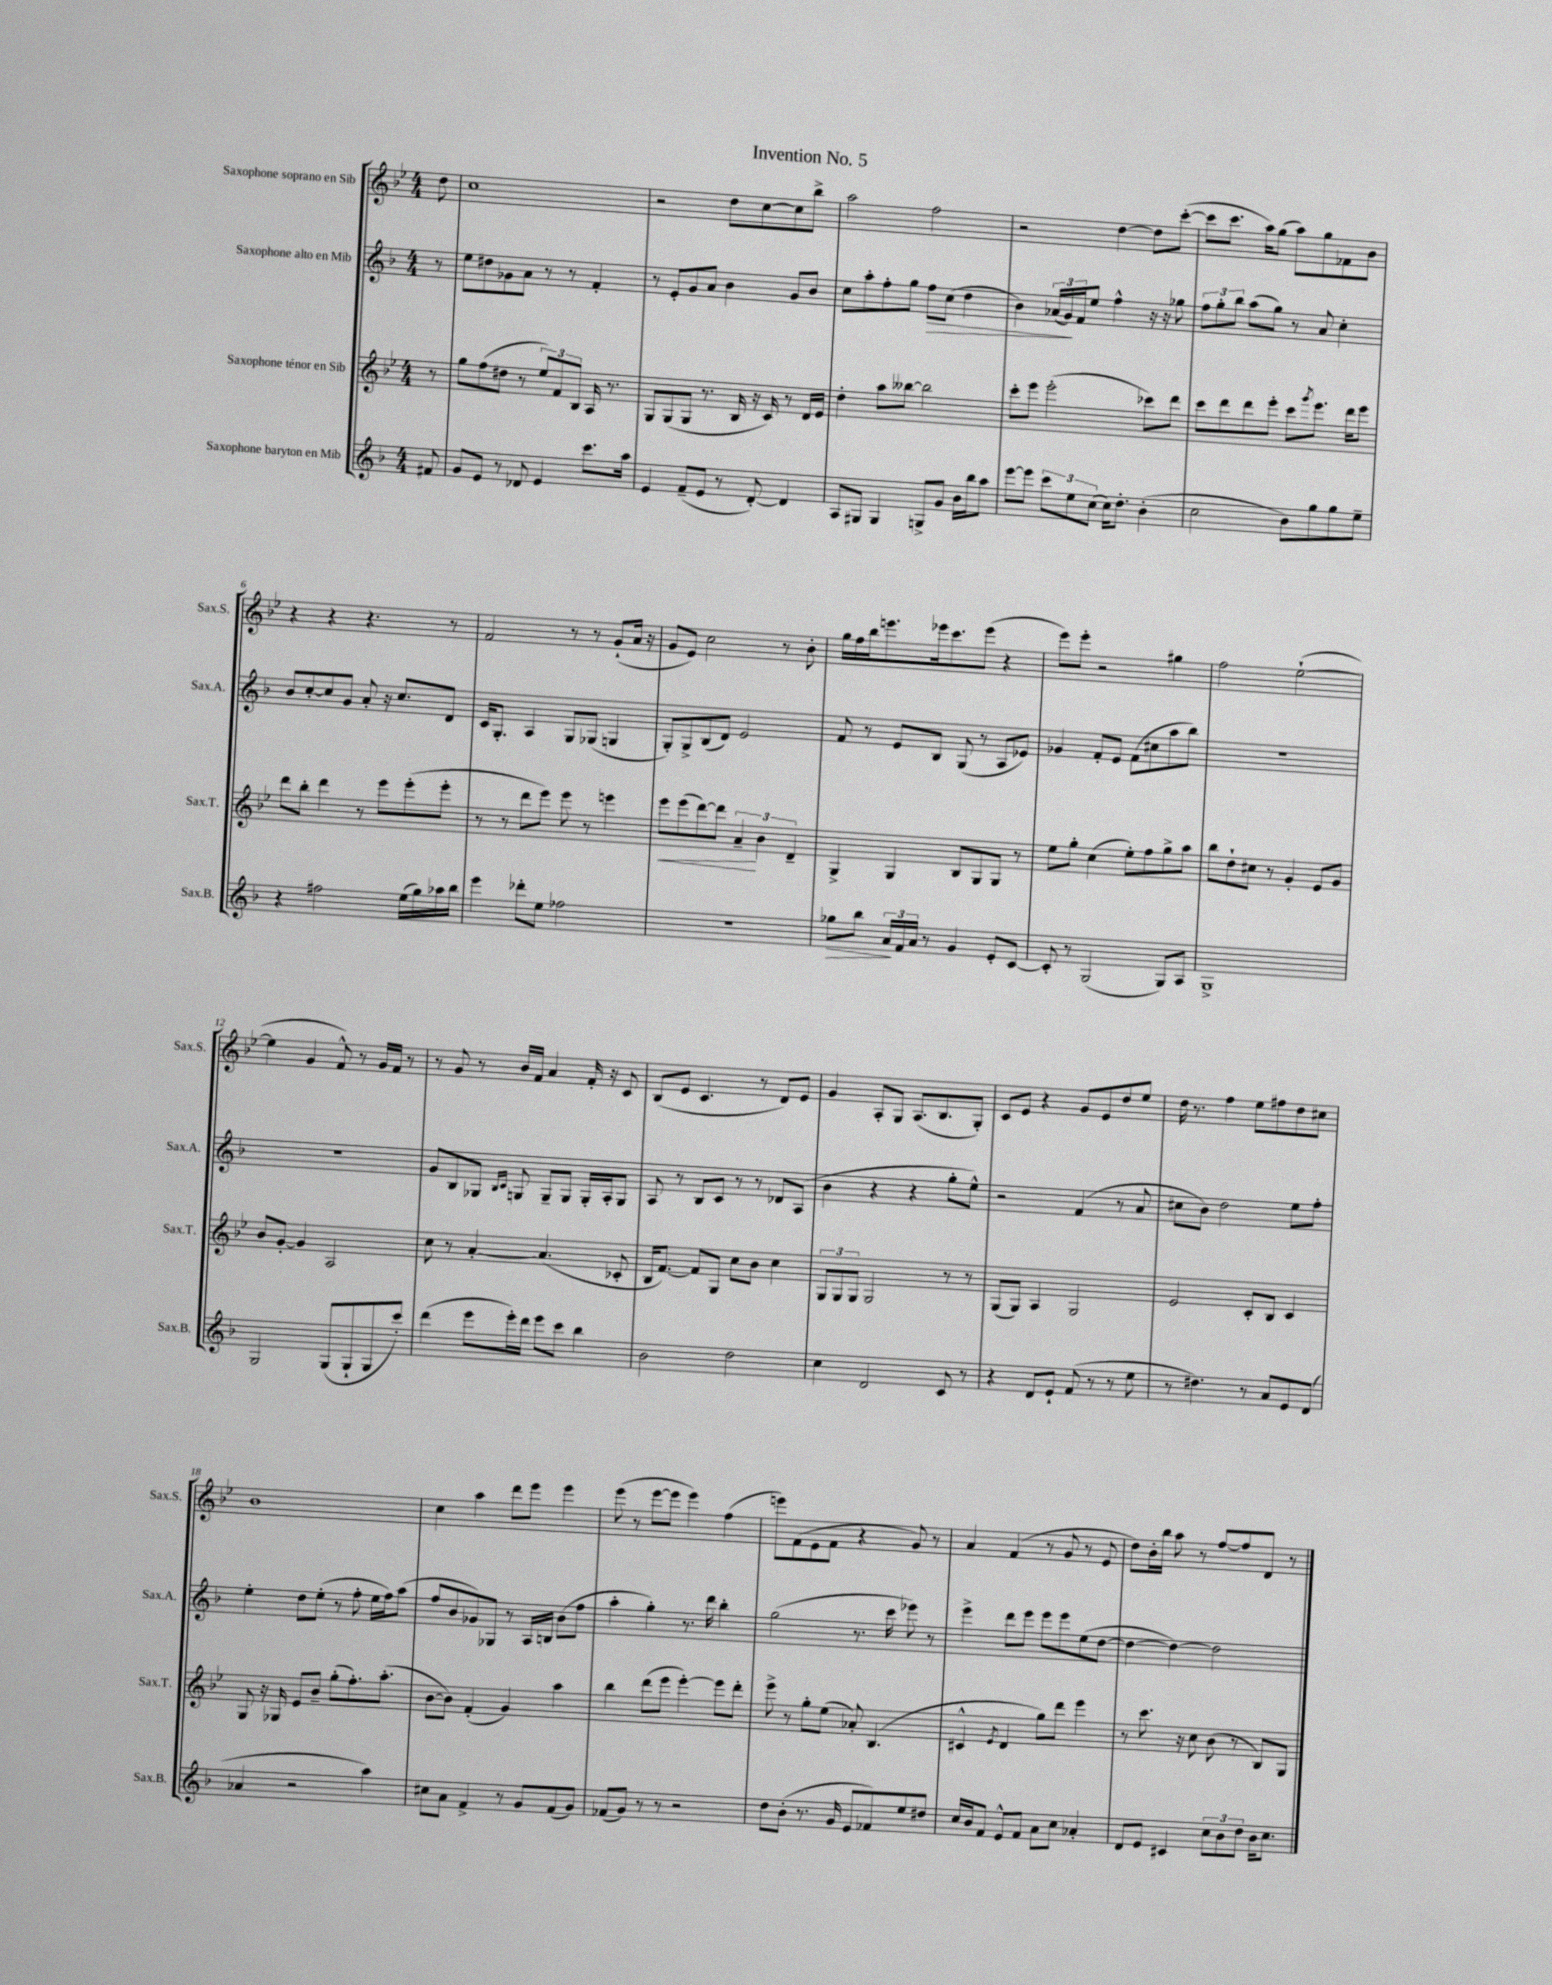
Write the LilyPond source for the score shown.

\header { title = "Invention No. 5" }
<<
\new StaffGroup <<
\new Staff = "s0" \with { instrumentName = "Saxophone soprano en Sib" shortInstrumentName = "Sax.S." } {
    \clef treble \key bes \major \numericTimeSignature \time 4/4 \partial 8
    d''8 |
    c''1 |
    r2 d''8 c''8~ c''8 bes''8-> |
    a''2 f''2 |
    r2 d''4~ d''8 c'''8~-.( |
    c'''8 c'''8. a''16) g''8( a''8) g''8 fes'8 bes'8 |
    r4 r4 r4. r8 |
    f'2 r8 r8 g'8-!( a'16 r16 |
    g'8 ees'8) c''2 r8 bes'8-. |
    g''16 f''16 bes''16 e'''8. ees'''16 c'''8. ees'''8( r4 |
    ees'''8) ees'''8-. r2 gis''4 |
    f''2 ees''2~-!( |
    ees''4 g'4 f'8-^) r8 g'16 f'16 r8 |
    r8 g'8 r8 bes'16 f'16 a'4 f'16-. r16 c'8 |
    bes8( ees'8 c'4. r8 d'8) ees'8 |
    g'4 a8-. g8 a8.( bes8. g8-.) |
    c'8 ees'8 r4 g'8 ees'8 d''8 ees''8 |
    d''16 r8. f''4 ees''8 fis''8 d''8 cis''8 |
    bes'1 |
    c''4 a''4 d'''8 ees'''8 ees'''4 |
    ees'''8( r8 ees'''8~ ees'''8 ees'''4) f''4( |
    e'''8) f'8( ees'8 f'8 r4 g'8) r8 |
    a'4 f'4( r8 g'8 r8 ees'8 |
    d''8) bes'16-. bes''16 a''8 r8 f''8~ f''8 d'8 r8 \bar "|." |
}
\new Staff = "s1" \with { instrumentName = "Saxophone alto en Mib" shortInstrumentName = "Sax.A." } {
    \clef treble \key f \major \numericTimeSignature \time 4/4 \partial 8
    r8 |
    e''8 dis''8 ges'8 a'8 r8 r8 f'4-. |
    r8 e'8-. g'8 a'8 bes'4 g'8 bes'8 |
    c''8 a''8-. f''8-. g''8 f''8\> c''8( d''4 |
    bes'4) \tuplet 3/2 { aes'16( g'16\!) f'16 } e''8 f''4-^ r16 r16 ges''8 |
    \tuplet 3/2 { f''8 g''8-. bes''8 } a''8( g''8) r8 a'8 c''4-. |
    bes'8 c''8~-. c''8 g'8 a'8-. r16 c''8. d'8 |
    c'16 g8.-. a4 g8 ges8( g4 |
    g8-.) g8-> bes8( d'8) e'2 |
    f'8 r8 e'8 bes8 g8( r8 a8 ees'8) |
    ges'4 f'8-. e'8 f'8( cis''8 a''8 bes''8) |
    R1 |
    R1 |
    g'8 bes8 ges8 \grace { bes16 c'16 } g8 g8-- g8 g16-. a16-. g8 |
    a8 r8 bes8 c'8 r8 r8 des'8 a8( |
    bes'4 r4 r4 g''8-. e''8-^) |
    r2 f'4( r8 a'8 |
    cis''8 bes'8) d''2 e''8 f''8-. |
    e''4-. d''8 e''8-.( r8 f''8-. e''16 f''16) a''8( |
    f''8 bes'8 ges'8) ges8 r8 a16 b16 bes'8( f''8 |
    a''4-. g''4-.) r8. d'''16 bes''4-. |
    g''2( r8. c'''16 ees'''8) r8 |
    e'''4-> d'''8 e'''8 e'''8 e'''8 e''8( d''8~ |
    d''4~ d''4~) d''2 \bar "|." |
}
\new Staff = "s2" \with { instrumentName = "Saxophone ténor en Sib" shortInstrumentName = "Sax.T." } {
    \clef treble \key bes \major \numericTimeSignature \time 4/4 \partial 8
    r8 |
    g''8 f''8( dis''8 r8 \tuplet 3/2 { ees''8) f'8 bes8 } a16 r8. |
    g8 g8( g8 r8. bes16 r16 c'16) r8 d'16 ees'16 |
    d''4-. a''8 beses''8~ beses''2 |
    c'''8-. ees'''8 ees'''2-.( ces'''8) d'''8 |
    c'''8 d'''8 d'''8 ees'''8-. c'''8 \acciaccatura { g'''8 } ees'''8. d'''16 ees'''8 |
    d'''8 bes''8-. d'''4 r8 ees'''8 ees'''8-.( ees'''8-. |
    r8 r8 d'''8 ees'''8) ees'''8 r8 e'''4 |
    ees'''8\< ees'''8( d'''8~) d'''8 \tuplet 3/2 { a'4--\! bes'4 d'4-- } |
    g4-> g4 bes8 g8 g8 r8 |
    ees''8 g''8-. c''4( ees''8-.) f''8 g''8-> a''8 |
    bes''8 d''8-! cis''8 r8 g'4-. ees'8 g'8 |
    bes'8 g'8~-. g'4 a2 |
    c''8 r8 a'4~-. a'4.( ces'8-. |
    bes16 f'8.~) f'8 g8 c''8 bes'8 c''4 |
    \tuplet 3/2 { g8 g8 g8 } g2 r8 r8 |
    g8( g8) a4 g2 |
    ees'2 c'8-. bes8 c'4 |
    g8 r16 ges16 ees'8 bes'8-- g''8-.( f''8.-.) a''8.-.( |
    bes'8~ bes'8) f'4-.( g'4) a''4 |
    bes''4 d'''8( ees'''8 ees'''4~-.) ees'''8 d'''8-. |
    ees'''8-> r8 g''8-. ees''8( aes'8-.) bes4.( |
    cis'4-^ \acciaccatura { ees'8 } d'4 g''8) d'''8 ees'''4 |
    r8 c'''8. r16 c''8 bes'8( r8 bes8) g8 \bar "|." |
}
\new Staff = "s3" \with { instrumentName = "Saxophone baryton en Mib" shortInstrumentName = "Sax.B." } {
    \clef treble \key f \major \numericTimeSignature \time 4/4 \partial 8
    fis'8 |
    g'8 e'8 r8 des'8 e'4 c'''8. a''16 |
    e'4 f'8--( e'8 r8 d'8~-.) d'4 |
    a8 gis8 gis4 g8-> g'8 bes'16 bes''16 a''8 |
    e'''8~ e'''8 \tuplet 3/2 { c'''8 e''8 c''8( } c''16) d''8.-. bes'4-.( |
    c''2 bes'8) g''8 g''8 e''8-- |
    r4 fis''2 e''16( g''16) aes''16 bes''16 |
    e'''4 des'''8-. e''8 fes''2 |
    R1 |
    ges''8\> bes''8 \tuplet 3/2 { a'16\! f'16 a'16 } r8 g'4 e'8-. c'8~ |
    c'8-. r8 g2( g8) a8 |
    g1-> |
    g2 g8( g8-! g8 c'''8-.) |
    d'''4( e'''8 e'''16-.) d'''16 e'''8 c'''8 bes''4 |
    bes'2 d''2 |
    c''4 d'2 c'8 r8 |
    r4 d'8 e'8-! f'8( r8 r8 e''8 |
    r8 dis''4.) r8 a'8 e'8 d'8( |
    aes'4 r2 a''4) |
    cis''8 a'8 f'4-> r8 g'8 f'8( g'8) |
    fes'8( g'8) r8 r8 r2 |
    d''8 bes'8-.( r8. g'16 e'8 fes'8) e''8 dis''8 |
    c''16 bes'16 f'8 e'8-^ f'8 a'8 c''8 aes'4-. |
    d'8 e'8 cis'4 \tuplet 3/2 { c''8 bes'8 d''8 } bes'16 c''8. \bar "|." |
}
>>
>>
